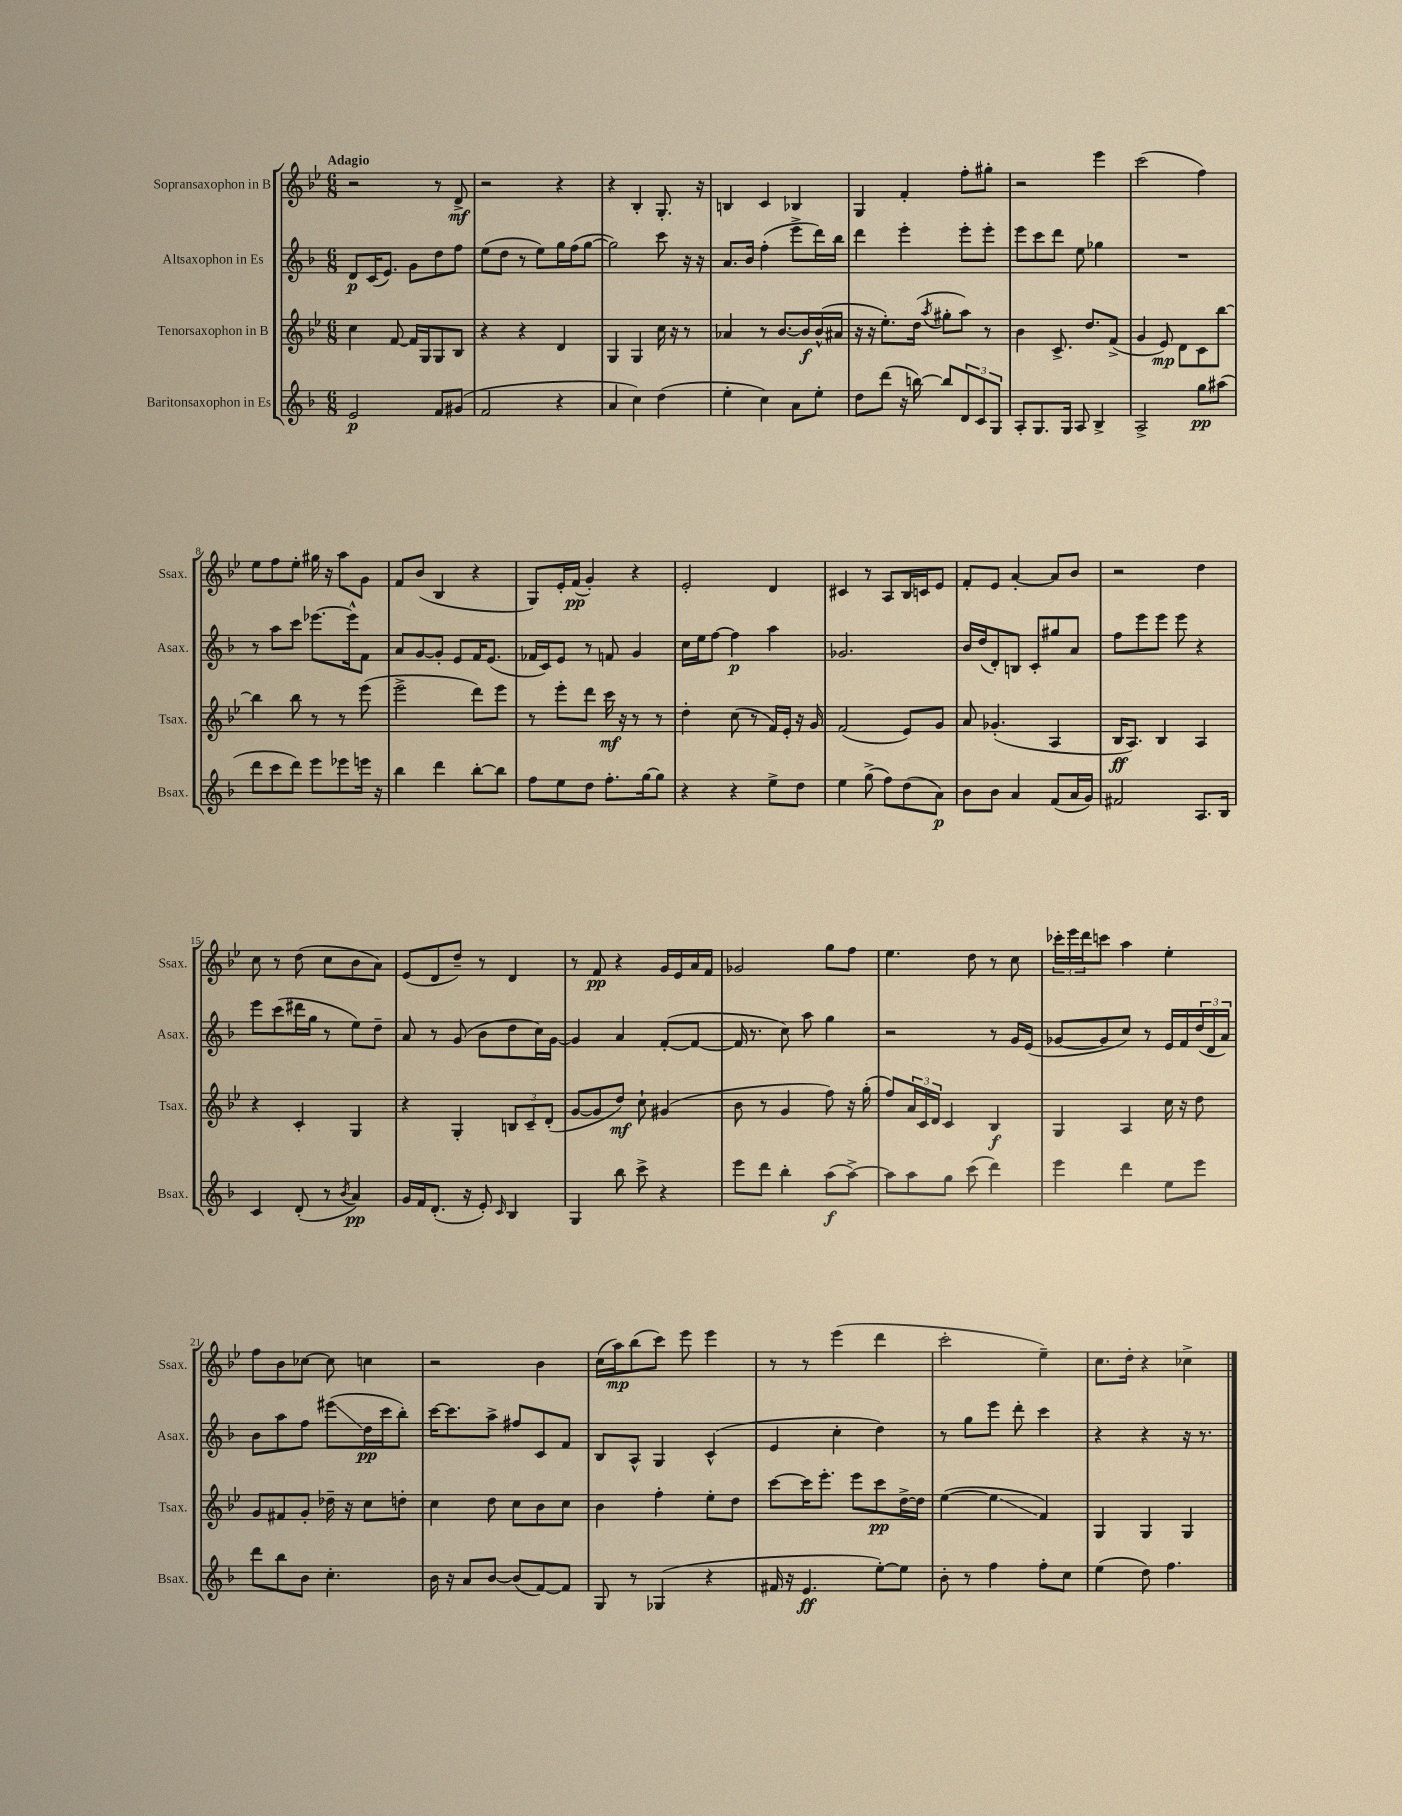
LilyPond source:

<<
\new StaffGroup <<
\new Staff = "s0" \with { instrumentName = "Sopransaxophon in B" shortInstrumentName = "Ssax." } {
    \clef treble \key bes \major \numericTimeSignature \time 6/8 \tempo "Adagio"
    r2 r8 d'8->\mf |
    r2 r4 |
    r4 bes4-. g8.-. r16 |
    b4 c'4 bes4 |
    g4 f'4-. f''8-. gis''8-. |
    r2 ees'''4 |
    c'''2( f''4) |
    ees''8 f''8 ees''8-. gis''16 r16 a''8 g'8 |
    f'8 bes'8( bes4 r4 |
    g8) ees'16-. f'16\pp( g'4-.) r4 |
    ees'2-. d'4 |
    cis'4 r8 a8 bes16 c'16 ees'8 |
    f'8-. ees'8 a'4~-. a'8 bes'8 |
    r2 d''4 |
    c''8 r8 d''8( c''8 bes'8 a'8) |
    ees'8( d'8 d''8--) r8 d'4 |
    r8 f'8\pp r4 g'16 ees'16 a'16 f'16 |
    ges'2 g''8 f''8 |
    ees''4. d''8 r8 c''8 |
    \tuplet 3/2 { ces'''16-. ees'''16 d'''16 } c'''8 a''4 ees''4-. |
    f''8 bes'8 ces''8~ ces''8 c''4 |
    r2 bes'4 |
    c''16( a''16\mp) bes''8( c'''8) ees'''8 ees'''4 |
    r8 r8 ees'''4( d'''4 |
    c'''2-. ees''4--) |
    c''8. d''16-. r4 ces''4-> \bar "|." |
}
\new Staff = "s1" \with { instrumentName = "Altsaxophon in Es" shortInstrumentName = "Asax." } {
    \clef treble \key f \major \numericTimeSignature \time 6/8
    d'8\p c'16( e'8.) g'8 d''8 f''8 |
    e''8( d''8 r8 e''8) g''16 f''16( g''8~ |
    g''2) c'''8 r16 r16 |
    a'8. bes'16 f''4-.( e'''8-> d'''16) bes''16 |
    d'''4 e'''4-. e'''8-. e'''8-. |
    e'''8 c'''8 d'''8 e''8 ges''4 |
    R2. |
    r8 a''8 c'''8 ees'''8.~ ees'''16-^ f'8 |
    a'8 g'8~ g'8-. e'8 f'16 e'8.( |
    fes'16 c'16) e'8 r8 f'8 g'4 |
    c''16 e''16 f''8~ f''4\p a''4 |
    ges'2. |
    bes'16 d''16( d'8-.) b8 c'8-. gis''8 a'8 |
    f''8 e'''8 e'''8 e'''8 r4 |
    e'''8 c'''8( dis'''16 g''16 r8 e''8) d''8-- |
    a'8 r8 g'8( bes'8 d''8 c''16) g'16~ |
    g'4 a'4 f'8~-.( f'8~ |
    f'16 r8. c''8) a''8 g''4 |
    r2 r8 g'16 e'16( |
    ges'8~ ges'8 c''8) r8 e'16 f'16 \tuplet 3/2 { d''16( d'16 a'16) } |
    bes'8 a''8 f''8 eis'''8\glissando( d''16\pp c'''16 bes''8-.) |
    c'''16~ c'''8. a''8-> fis''8 c'8 f'8 |
    bes8 a8-^ g4 c'4-^( |
    e'4 c''4-. d''4) |
    r8 g''8 e'''8 d'''8-. c'''4 |
    r4 r4 r16 r8. \bar "|." |
}
\new Staff = "s2" \with { instrumentName = "Tenorsaxophon in B" shortInstrumentName = "Tsax." } {
    \clef treble \key bes \major \numericTimeSignature \time 6/8
    c''4 f'8~ f'16 g16 g8 bes8 |
    r4 r4 d'4 |
    g4 g4 c''16 r16 r8 |
    aes'4 r8 bes'8.~ bes'16\f bes'16-^( ais'16 |
    r16 r16 ees''8.-.) d''16( \acciaccatura { a''8 } gis''8-. a''8) r8 |
    bes'4 c'8.-> d''8. f'8->( |
    g'4 ees'8\mp) d'8 c'8 bes''8~ |
    bes''4 bes''8 r8 r8 ees'''8( |
    ees'''2-> d'''8) ees'''8 |
    r8 ees'''8-. d'''8 c'''16\mf r16 r8 r8 |
    d''4-. c''8( r8 f'16) ees'16-. r16 g'16 |
    f'2( ees'8) g'8 |
    a'8 ges'4.-.( a4 |
    bes16\ff a8.) bes4 a4 |
    r4 c'4-. g4 |
    r4 g4-. \tuplet 3/2 { b8 c'8-- d'8-.( } |
    g'8~ g'8 d''8\mf) c''8-! gis'4( |
    bes'8 r8 g'4 f''8) r16 g''16-.( |
    f''8) \tuplet 3/2 { a'16 c'16 d'16 } c'4 bes4\f |
    g4 a4 c''16 r16 d''8 |
    g'8 fis'8 g'8-. des''16-- r16 c''8 d''8-. |
    c''4 d''8 c''8 bes'8 c''8 |
    bes'4 f''4-. ees''8-. d''8 |
    c'''8~ c'''16 ees'''8.-. ees'''8 c'''8\pp d''16~-> d''16 |
    ees''4~( ees''4\glissando f'4) |
    g4 g4 g4 \bar "|." |
}
\new Staff = "s3" \with { instrumentName = "Baritonsaxophon in Es" shortInstrumentName = "Bsax." } {
    \clef treble \key f \major \numericTimeSignature \time 6/8
    e'2\p f'8 gis'8( |
    f'2 r4 |
    a'4 c''4) d''4( |
    e''4-. c''4) a'8 e''8-. |
    d''8 d'''8( r16 b''16~) b''8 \tuplet 3/2 { d'8 c'8 g8 } |
    a8-. g8. g16 a8 bes4-> |
    a2-> g''8\pp ais''8( |
    d'''8 c'''8 d'''8) e'''8 ees'''8 e'''16 r16 |
    bes''4 d'''4 bes''8~-. bes''8 |
    f''8 e''8 d''8 f''8.-. g''16~ g''8 |
    r4 r4 e''8-> d''8 |
    e''4 g''8->( f''8) d''8( a'8\p) |
    bes'8 bes'8 a'4 f'8( a'16 g'16) |
    fis'2 a8. bes16 |
    c'4 d'8-.( r8 \acciaccatura { bes'8 } a'4\pp) |
    g'16 f'16 d'8.-.( r16 e'8-.) \grace { c'16 } bes4 |
    g4 bes''8 c'''8-> r4 |
    e'''8 d'''8 bes''4-. a''8\f( a''8~->) |
    a''8 a''8 g''8 c'''8( d'''4) |
    e'''4 d'''4 e''8 e'''8 |
    d'''8 bes''8 bes'8 c''4.-. |
    bes'16 r16 a'8 bes'8~ bes'8( f'8~) f'8 |
    g8 r8 ges4( r4 |
    fis'16 r16 e'4.\ff e''8~-.) e''8 |
    bes'8-. r8 f''4 f''8-. c''8 |
    e''4( d''8) f''4. \bar "|." |
}
>>
>>
